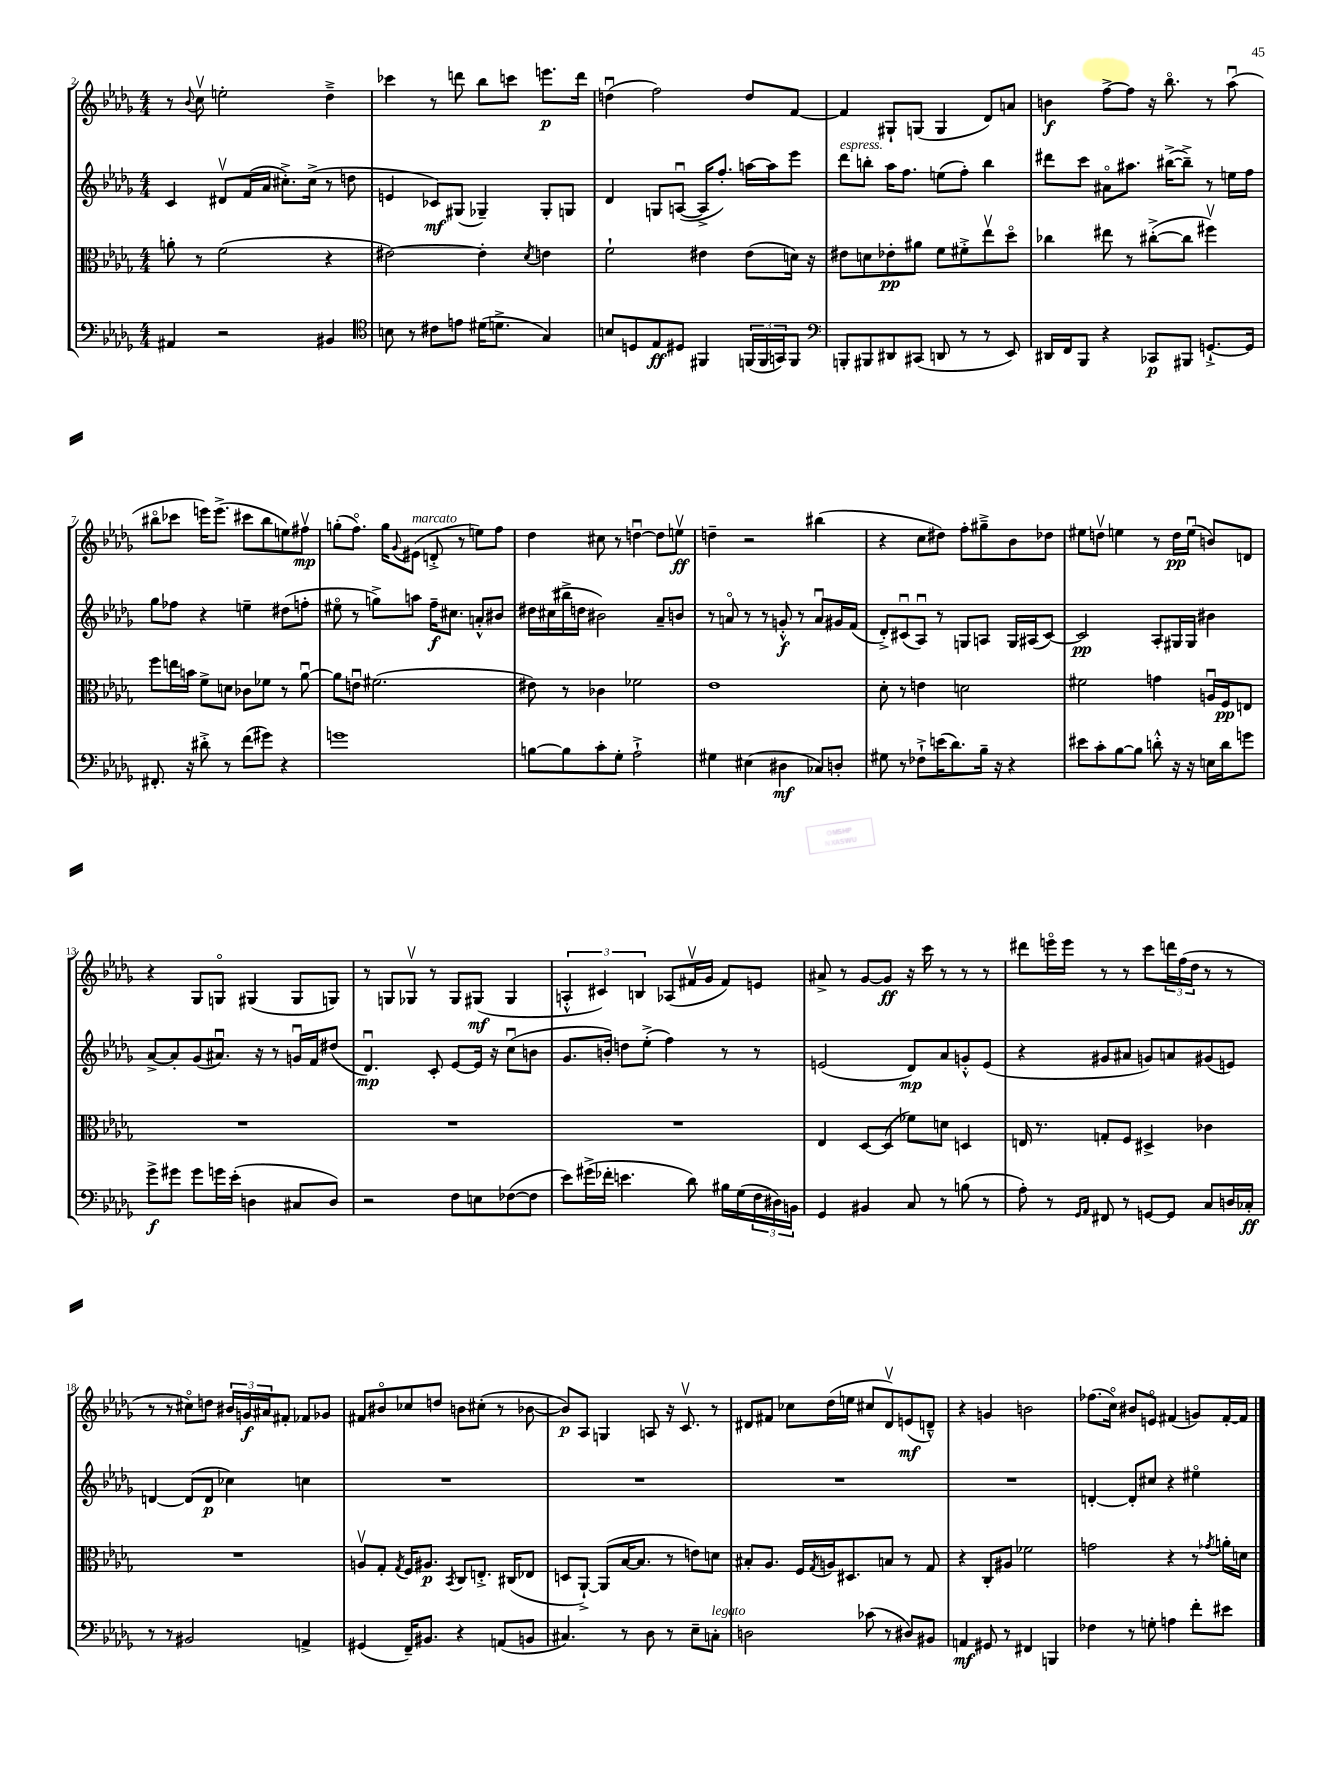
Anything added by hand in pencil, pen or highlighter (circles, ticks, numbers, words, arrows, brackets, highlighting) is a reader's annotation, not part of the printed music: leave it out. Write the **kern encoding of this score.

**kern	**kern	**kern	**kern
*staff4	*staff3	*staff2	*staff1
*clefF4	*clefC3	*clefG2	*clefG2
*k[b-e-a-d-g-]	*k[b-e-a-d-g-]	*k[b-e-a-d-g-]	*k[b-e-a-d-g-]
*M4/4	*M4/4	*M4/4	*M4/4
4AA#	8a'	4c	8r
.	.	.	8qqb-
.	8r	.	8ccv
2r	(2f	8d#v	2ee'
.	.	(16f	.
.	.	16a-	.
.	.	8.cc#'^)	.
.	.	(16cc#^	.
4BB#	4r	8r	4dd-~^
.	.	8dd	.
=	=	=	=
*clefC4	*	*	*
8B	[2e#)	4e	4ccc-
8r	.	.	.
8c#	.	8c-)	8r
8e	.	(8G#	8ddd
(16d#	4e#']	4G-~)	8bb-
8.d^	.	.	.
.	.	.	8ccc
.	8qd-	.	.
4G-)	4e	8G-'	8.eee
.	.	8G	.
.	.	.	16ddd
=	=	=	=
8B	2f`	4d-	(4ddu
8D	.	.	.
8E-	.	8G	2ff)
8D#	.	([8Au	.
4FF#	4e#	16A^]	.
.	.	8.ff')	.
(24FF	(8e#	[16aa	8dd
24FF	.	.	.
.	.	16aa]	.
24GG)	.	.	.
8FF	16d)	8eee-	[8f
.	16r	.	.
=	=	=	=
*clefF4	*	*	*
8BBB'	8e#	8ddd-	4f]
8BBB#	8d	8bb'	.
8DD#	8e-'	16aa-	8G#`
.	.	8.ff	.
(8CC#	8a#	.	(8G
8DD	8f	(8ee	4G
8r	8f#'^	8ff')	.
8r	8ee-v	4bb	8d-)
8EE-)	8dd-o	.	8a
=	=	=	=
16DD#	4cc-	8ddd#	4b
16FF	.	.	.
8BBB-	.	8ccc	.
4r	8ee#	8a#o	[8ff^
.	8r	8.aa#	8ff]
8CC-	([8cc#'^	.	16r
.	.	([16bb#^	8.bb-o
8BBB#	8cc#]	8bb#~^])	.
[8.GG`^	4ff#v)	8r	8r
.	.	16ee	(8aa-u
16GG]	.	16ff	.
=	=	=	=
8.FF#'	8ff	8gg-	8bb#o
.	16ee	8ff-	8ccc-
16r	16b	.	.
8d#'^	8f^	4r	16eee)
.	.	.	(8.eee^
8r	8d	.	.
(8f	8c-	4ee~	8ccc#
8g#)	8f-	.	8bb#
4r	8r	(8dd#	8ee)
.	[8a-u	8ff'	8ff#v
=	=	=	=
1g	8a-]	8ee#o	(8gg'
.	8eu	8r	8.ffo)
.	(2.f#	8gg^)	.
.	.	.	16gg
.	.	.	8qqg-
.	.	8aa	(8e#
.	.	16ff~	8d'^
.	.	8.cc#	.
.	.	.	8r
.	.	8a'^^	8ee)
.	.	8b#	8ff
=	=	=	=
[8B	8e#)	16dd#	4dd-
.	.	(16cc#	.
8B]	8r	16bb#^	.
.	.	16dd	.
8c'	4c-	2b#)	8cc#
8G-'	.	.	8r
2A-`^	2f-	.	[4ddu
.	.	8a-~	8dd]
.	.	8b	8eev
=	=	=	=
4G#	1e-	8r	4dd~
.	.	8ao	.
(4E#	.	8r	2r
.	.	8r	.
4D#	.	8g'^^	.
.	.	8r	.
8C-)	.	8au	(4bb#
8D'	.	16g#	.
.	.	(16f	.
=	=	=	=
8G#	8d-'	8d-'^)	4r
8r	8r	(8c#u	.
8F-`^	4e	8A-u)	8cc
(16e	.	8r	8dd#)
8.d-)	.	.	.
.	2d	8G	8ff'
16B-~	.	8A	8gg#~^
16r	.	.	.
4r	.	16G	8b-
.	.	(16A#	.
.	.	[8c#)	8dd-
=	=	=	=
8e#	2f#	2c#]	8ee#
8c'	.	.	8ddv
[8B-	.	.	4ee
8B-]	.	.	.
8d'^^	4g	8A-'	8r
16r	.	16G#	16dd
16r	.	16G#	(16eeu
16E	16Au	4b#	8b)
16d	16F	.	.
8g	8E	.	8d
=	=	=	=
8g-^	1r	[8a-^	4r
8g#	.	8a-']	.
8g#	.	(8g-	8G-
16g	.	8.a#u)	8Go
(16e-'	.	.	.
4D	.	.	(4G#
.	.	16r	.
.	.	8r	.
8C#	.	16gu	8G#
.	.	16f	.
8D)	.	(8dd#	8G)
=	=	=	=
2r	1r	4.d-u)	8r
.	.	.	8G
.	.	.	8G-v
.	.	8c'	8r
8F	.	[8e-	8G-
8E	.	16e-]	(8G#
.	.	16r	.
([8F-	.	(8ccu	4G#
8F-]	.	8b	.
=	=	=	=
8e-)	1r	8.g-	6A'^^
(16g#^	.	.	.
.	.	.	6c#)
16f-'	.	16b')	.
4.e	.	8dd	.
.	.	.	6B
.	.	(8ee-'^	.
.	.	4ff)	(8A-
8d-)	.	.	16f#v
.	.	.	16g-
16B#	.	8r	8f#)
(16G-	.	.	.
24F	.	8r	8e
24D#)	.	.	.
24BB	.	.	.
=	=	=	=
4GG-	4E-	(2e	8a#^
.	.	.	8r
4BB#	[8D-	.	[8g-
.	(8D-]	.	8g-]
8C	8f-)	8d-)	16r
.	.	.	16ccc
8r	8d	8a-	8r
(8B	4D	8g'^^	8r
8r	.	(8e	8r
=	=	=	=
8A-')	16E	4r	8ddd#
.	8.r	.	.
8r	.	.	16eeeo
.	.	.	16eee
16qqGG-	.	.	.
16qqAA-	.	.	.
8FF#	8G'	8g#	8r
8r	8F	8a#	8r
[8GG	4D#^	8g)	8ccc
8GG]	.	8a	24ddd
.	.	.	(24ff
.	.	.	24dd-
8C	4c-	(8g#	8r
16D	.	8e)	8r
16C-'	.	.	.
=	=	=	=
8r	1r	[4d	8r
8r	.	.	8r
2BB#	.	(8d]	8cc#o)
.	.	8d	8dd
.	.	4cc-)	24b#
.	.	.	24g
.	.	.	24a#
.	.	.	8f#'
4AA^	.	4cc	8f-
.	.	.	8g-
=	=	=	=
(4GG#	8Av	1r	8f#
.	8G-'	.	8b#o
.	8qG-	.	.
16FF~)	16F	.	8cc-
8.BB#	8.A#	.	.
.	.	.	8dd
.	8qBB-	.	.
4r	8C	.	8b
.	8.E'^	.	(8cc#'
(8AA	.	.	8r
.	(16C#	.	.
8BB	8E-	.	[8b-
=	=	=	=
4.C#)	8D	1r	8b-])
.	[8AA-`^)	.	8A-
.	(8AA-]	.	4G
8r	[16B-	.	.
.	8.B-]	.	.
8D-	.	.	8A
8r	8r	.	16r
.	.	.	8.cv
8E-~	8e)	.	.
8C'	8d	.	8r
=	=	=	=
2D	8B#'	1r	8d#
.	8.A-	.	8f#
.	.	.	8cc-
.	16F	.	.
.	8qG-	.	.
.	16A	.	(16dd-
.	8.D#	.	16ee
(8c-	.	.	8cc#
8r	8B	.	8d#v)
8D#)	8r	.	(8e
8BB#	8G-	.	8d~^^)
=	=	=	=
4AA	4r	1r	4r
8GG#	8C'	.	4g
8r	8A#	.	.
4FF#	2f-	.	2b
4BBB	.	.	.
=	=	=	=
4F-	2g	[4d'	(8.ff-
.	.	.	16cco)
8r	.	8d']	8b#
8G'	.	8cc#	8eo
4A	4r	4r	(4f#
8f'	8r	4ee#o	8g)
.	8qg-	.	.
8e#	16a'	.	[16f#'
.	16d	.	16f#]
==	==	==	==
*-	*-	*-	*-
